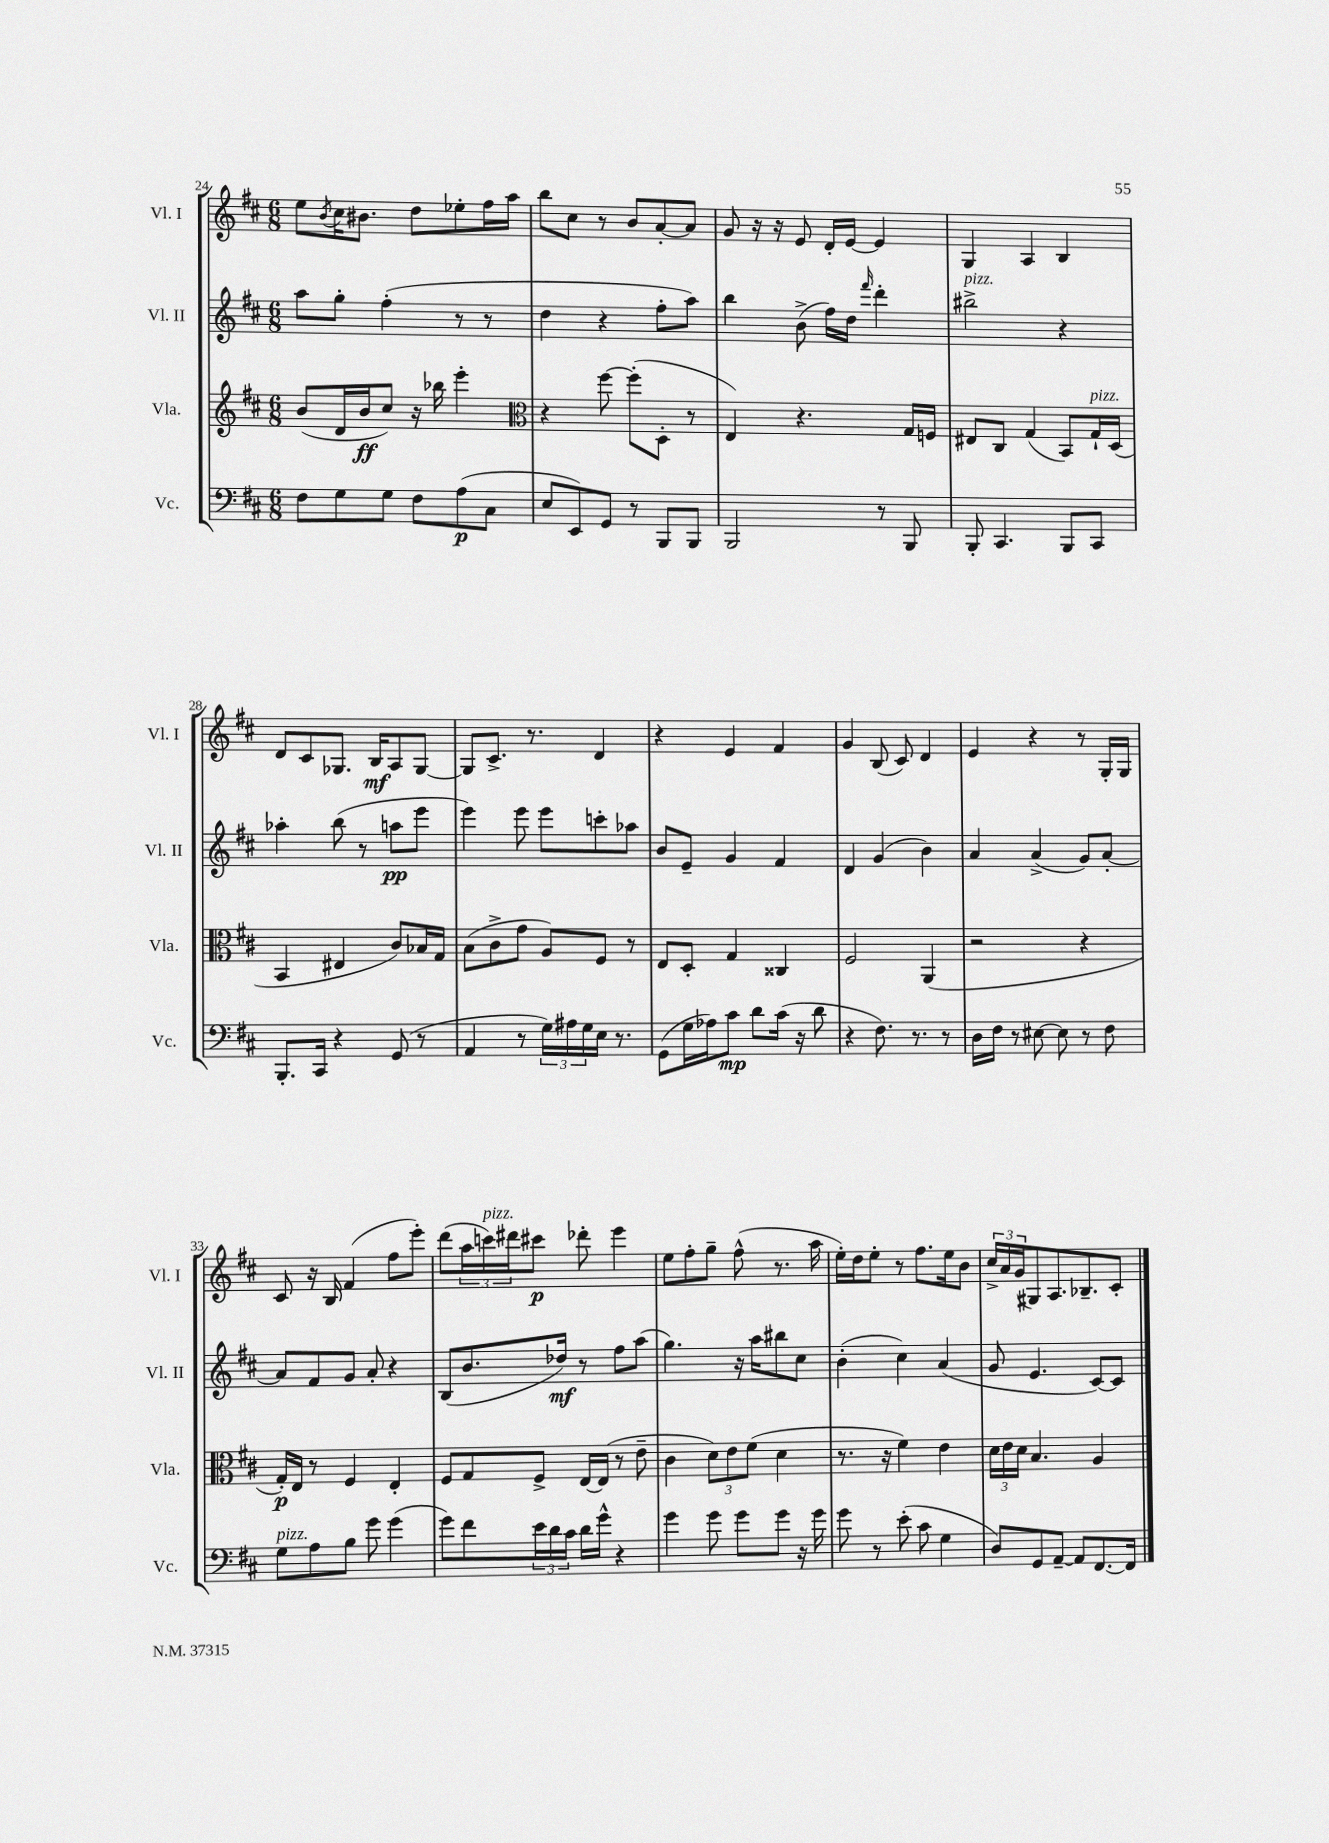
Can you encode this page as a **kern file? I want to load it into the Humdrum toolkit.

**kern	**kern	**kern	**kern
*staff4	*staff3	*staff2	*staff1
*clefF4	*clefG2	*clefG2	*clefG2
*k[f#c#]	*k[f#c#]	*k[f#c#]	*k[f#c#]
*M6/8	*M6/8	*M6/8	*M6/8
8F#\L	(8b/L	8aa\L	8ee\L
.	.	.	8qb/
8G\	16d/L	8gg'\J	16cc#\K
.	16b/J	.	8.b#\J
8G\J	8cc#/J)	(4ff#'\	.
8F#\L	16r	.	8dd\L
.	16bb-\	.	.
(8A\	4eee'\	8r	8ee-'\
8C#\J	.	8r	16ff#\L
.	.	.	16aa\JJ
=	=	=	=
*	*clefC3	*	*
8E/L	4r	4dd\	8bb\L
8EE/)	.	.	8cc#\J
8GG/J	[8ff#\	4r	8r
8r	(8ff#'\]L	.	8b/L
8BBB/L	8D'\J	8ff#'\L	[8a'/
8BBB/J	8r	8aa\J)	8a/]J
=	=	=	=
2BBB/	4E/)	4bb\	8g/
.	.	.	16r
.	.	.	16r
.	4.r	(8b^\	8e/
.	.	16ff#\LL)	16d'/LL
.	.	16dd\JJ	[16e/JJ
.	.	16qqfff#/	.
8r	.	4ddd'\	4e/]
8BBB/	16G/LL	.	.
.	16F/JJ	.	.
=	=	=	=
8BBB'/	8E#/L	2bb#^\	4G/
4.CC#/	8C#/J	.	.
.	(4G/	.	4A/
8BBB/L	8BB/L)	4r	4B/
8CC#/J	16G`/L	.	.
.	(16D/JJ	.	.
=	=	=	=
8.BBB'/L	4BB/	4aa-'\	8d/L
.	.	.	8c#/
16CC#/Jk	.	.	.
4r	4E#/	(8bb\	8.G-/J
.	.	8r	.
.	.	.	16B/LK
(8GG/	8c#/L)	8aa\L	8A/
8r	16B-/L	8eee\J	[8G-/J
.	16G/JJ	.	.
=	=	=	=
4AA/	(8B\L	4eee\)	8G-/]L
.	8c#^\	.	8.c#^/J
8r	8g\J	8eee\	.
.	.	.	8.r
24G\LL)	8A/L)	8eee\L	.
24A#\	.	.	.
24G\	.	.	.
16E\JJ	8F#/J	8ccc'\	4d/
8.r	.	.	.
.	8r	8aa-\J	.
=	=	=	=
(8GG\L	8E/L	8b/L	4r
16G\L	8D'/J	8e~/J	.
16A-\J)	.	.	.
8c#\J	4G/	4g/	4e/
8d\L	.	.	.
(16c#\Jk	4C##/	4f#/	4f#/
16r	.	.	.
8d\	.	.	.
=	=	=	=
4r	2F#/	4d/	4g/
8.F#\)	.	(4g/	(8B/
.	.	.	8c#/)
8.r	.	.	.
.	(4AA/	4b\)	4d/
8r	.	.	.
=	=	=	=
16D\LL	2r	4a/	4e/
16F#\JJ	.	.	.
8r	.	.	.
[8E#\	.	(4a^/	4r
8E#\]	.	.	.
8r	4r	8g/L)	8r
8F#\	.	[8a'/J	16G'/LL
.	.	.	16G/JJ
=	=	=	=
8G\L	16G'/LL)	8a/]L	8c#/
.	16E/JJ	.	.
8A\	8r	8f#/	16r
.	.	.	16B/
8B\J	4F#/	8g/J	(4f#/
8g\	.	8a'/	.
(4g\	4E'/	4r	8ff#\L
.	.	.	8eee'\J)
=	=	=	=
8g\L)	8F#/L	(8B/L	(8ddd\L
8f#\	8G/	8.b/	24aa\L
.	.	.	24ccc\)
.	.	.	24ddd#\J
24e\L	8F#^/J	.	8ccc#\J
24d\	.	.	.
.	.	16dd-/Jk)	.
24c#\JJ	.	.	.
16d\LL	[16E/LL	8r	8ddd-'\
16g^^\JJ	(16E/]JJ	.	.
4r	8r	8ff#\L	4eee\
.	8e~\	(8aa\J	.
=	=	=	=
4g\	4c#\	4.gg\)	8ee\L
.	.	.	8ff#'\
8g\	12d\L)	.	8gg~\J
.	12e\	.	.
8g\L	.	16r	(8ff#^^\
.	(12f#\J	.	.
.	.	16aa\LK	.
8g\J	4d\	8bb#\	8.r
16r	.	8cc#\J	.
16g\	.	.	16aa\
=	=	=	=
8g\	8.r	(4b'\	16ee'\LL)
.	.	.	16dd\J
8r	.	.	8ee'\J
.	16r	.	.
(8e'\	4f#\)	4cc#\)	8r
8c#\	.	.	8.ff#\L
4G\	4e\	(4a/	.
.	.	.	16ee\k
.	.	.	8b\J
=	=	=	=
8D/L)	24d\LL	8g/	24cc#^/LL
.	24e\	.	24a/
.	24d\JJ	.	(24g/J
8GG/	4.B/	4.e/	8G#/)
[8AA~/J	.	.	8.A/
8AA/]L	.	.	.
.	.	.	8.B-~/
[8.FF#/	4A/	[8c#/L)	.
.	.	8c#/]J	8c#'/J
16FF#/]Jk	.	.	.
==	==	==	==
*-	*-	*-	*-
